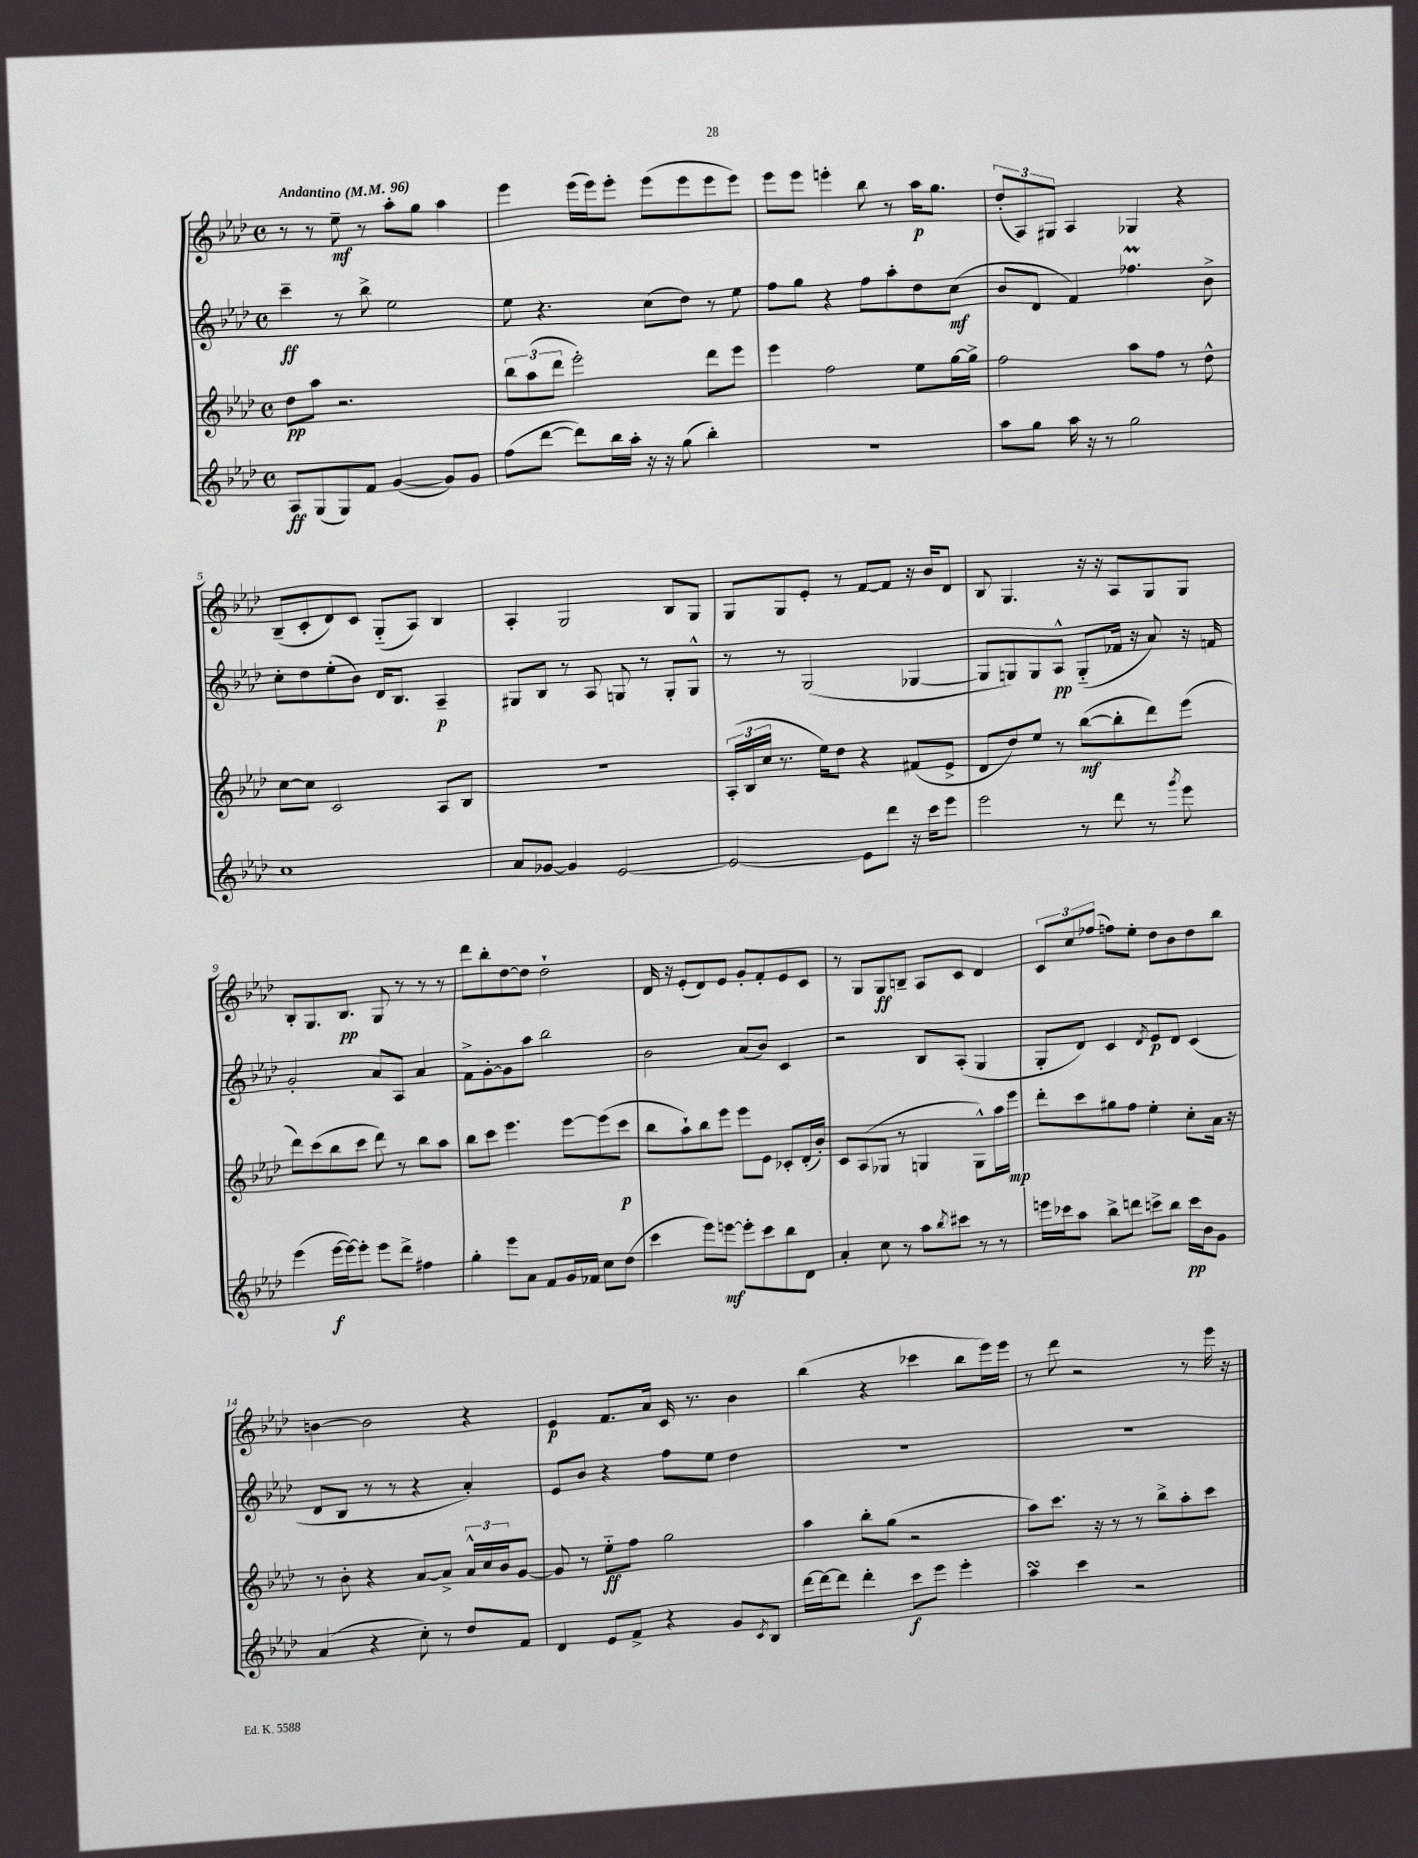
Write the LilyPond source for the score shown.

<<
\new StaffGroup <<
\new Staff = "s0" {
    \clef treble \key aes \major \defaultTimeSignature \time 4/4 \tempo "Andantino" 4 = 96
    r8 r8 ees''8--\mf r8 aes''8-. g''8 aes''4 |
    ees'''4 ees'''16( ees'''16) ees'''8-. ees'''8( ees'''8 ees'''8 ees'''8) |
    ees'''8 ees'''8 e'''4-. bes''8 r8 aes''16\p g''8. |
    \tuplet 3/2 { des''8-.( aes8) gis8 } aes4 ges4 r4 |
    bes8--( c'8-. des'8) c'8 g8-_( aes8) bes4 |
    aes4-. g2 bes8 g8 |
    g8 g8 ees'8-. r8 f'8~ f'8 r16 bes'16 des'8 |
    bes8 g4. r16 r16 aes8 g8 g8 |
    bes8-. g8. bes8.\pp g8 r8 r8 r8 |
    des'''8 bes''8-. des''8~ des''8 des''2-! |
    des'16 r16 ees'8-.( des'8) ees'8 g'8-. f'8-. ees'8 c'8 |
    r8 g8 g8\ff b8-- aes8 c'8 des'4 |
    \tuplet 3/2 { c'8 c''8 fes''8( } f''8) ees''8-. des''8 bes'8 des''8 bes''8 |
    b'4~ b'2 r4 |
    ees'4\p f'8. aes'16 c'16 r8. bes'4 |
    bes''4( r4 ces'''4 bes''8 ees'''16) ees'''16 |
    r8 des'''8 r2 r8 ees'''16 r16 \bar "|." |
}
\new Staff = "s1" {
    \clef treble \key aes \major \defaultTimeSignature \time 4/4
    c'''4--\ff r8 bes''8-> ees''2 |
    ees''8 r4. c''8( des''8) r8 ees''8 |
    f''8 g''8 r4 f''8 aes''8-. des''8 c''8\mf( |
    bes'8 des'8 f'4) fes''4.\prall bes'8-> |
    c''8-. des''8 ees''8-.( bes'8) des'16 bes8. aes4--\p |
    gis8 bes8 r8 aes8 g8 r8 g8-. g8-^ |
    r8 r8 g2( ges4~ |
    ges8 g8) g8 aes8-^\pp g8-_( fes'16 r16 aes'8) r16 f'16 |
    g'2-. aes'8 aes8 aes'4 |
    f'8-> g'8~-. g'8 aes''8 bes''2 |
    bes'2 aes'8( bes'8) c'4 |
    r2 bes8 aes8-.( g4 |
    g8-. des'8) c'4 \acciaccatura { des'8 } ees'8\p des'8 c'4( |
    des'8 bes8 r8 r8 r4 aes'4-.) |
    ees'8 bes'8 r4 f''8 ees''8 des''4 |
    R1 |
    R1 \bar "|." |
}
\new Staff = "s2" {
    \clef treble \key aes \major \defaultTimeSignature \time 4/4
    des''8\pp aes''8 r2. |
    \tuplet 3/2 { bes''8 aes''8( des'''8 } ees'''2-.) des'''8 ees'''8 |
    ees'''4 f''2 ees''8 g''16~ g''16-> |
    f''2 aes''8 f''8 r8 des''8-^ |
    c''8~ c''8 c'2 aes8 bes8 |
    R1 |
    \tuplet 3/2 { aes16-.( bes16 c''16 } r8. ees''16) des''8 r4 fis'8( ees'8-> |
    des'8 des''8) ees''8 r8 bes''8~\mf( bes''8-. des'''8) ees'''8( |
    des'''8) c'''8( bes''8 c'''8 des'''8) r8 bes''8 aes''8 |
    bes''8 c'''8 ees'''4. ees'''8~ ees'''8( c'''8\p |
    bes''8 aes''8-!) bes''8 ees'''8 ees'''8 ees'8 ces'8-. des'16-.( bes'16-.) |
    c'8 aes8( ges8 r8 g4 g8-^) aes''16 ees'''16\mp |
    des'''8-. c'''8 gis''8 f''8 ees''4-. c''8-. aes'16 r16 |
    r8 bes'8-. r4 aes'8~ aes'8-> \tuplet 3/2 { aes'16-^ c''16 bes'16 } g'8~ |
    g'8 r8 ees''8-_\ff f''8 g''2 |
    aes''4 bes''8-. g''8( r2 |
    aes''8) c'''8. r16 r8 r8 bes''8-> aes''8-. c'''8 \bar "|." |
}
\new Staff = "s3" {
    \clef treble \key aes \major \defaultTimeSignature \time 4/4
    aes8\ff g8( g8) f'8 g'4~( g'8) g'8 |
    f''8( des'''8~ des'''8) bes''16 aes''16-. r16 r16 g''8( bes''4-.) |
    R1 |
    aes''8 g''8 aes''16 r16 r8 g''2 |
    c''1 |
    aes'8 ges'8~ ges'4 ees'2~ |
    ees'2~ ees'8 des'''8 r16 c'''16 ees'''8 |
    ees'''2 r8 des'''8 r8 \acciaccatura { g'''8 } ees'''8 |
    ees'''4( ees'''16~\f ees'''16~) ees'''8-. ees'''8 des'''8-> fis''4 |
    g''4-. ees'''8 aes'8 f'8 g'16 fes'16 c''8 des''8( |
    c'''4 ees'''8) e'''8~\mf e'''8-. c'''8 bes''8 des'8 |
    aes'4-. c''8 r8 aes''8 \acciaccatura { bes''8 } cis'''8 r8 r8 |
    e'''16 ces'''16 aes''8 bes''8-> d'''8 c'''8-> bes''8 c'''16\pp bes'16 g'8 |
    aes'4( r4 c''8-.) r8 des''8 f'8 |
    des'4 ees'8 f'8-> r4 g'8 \acciaccatura { c'8 } bes8 |
    des'''16~ des'''16~ des'''8 des'''4-. c'''8\f ees'''8 ees'''4-. |
    aes''4\turn c'''4 r2 \bar "|." |
}
>>
>>
